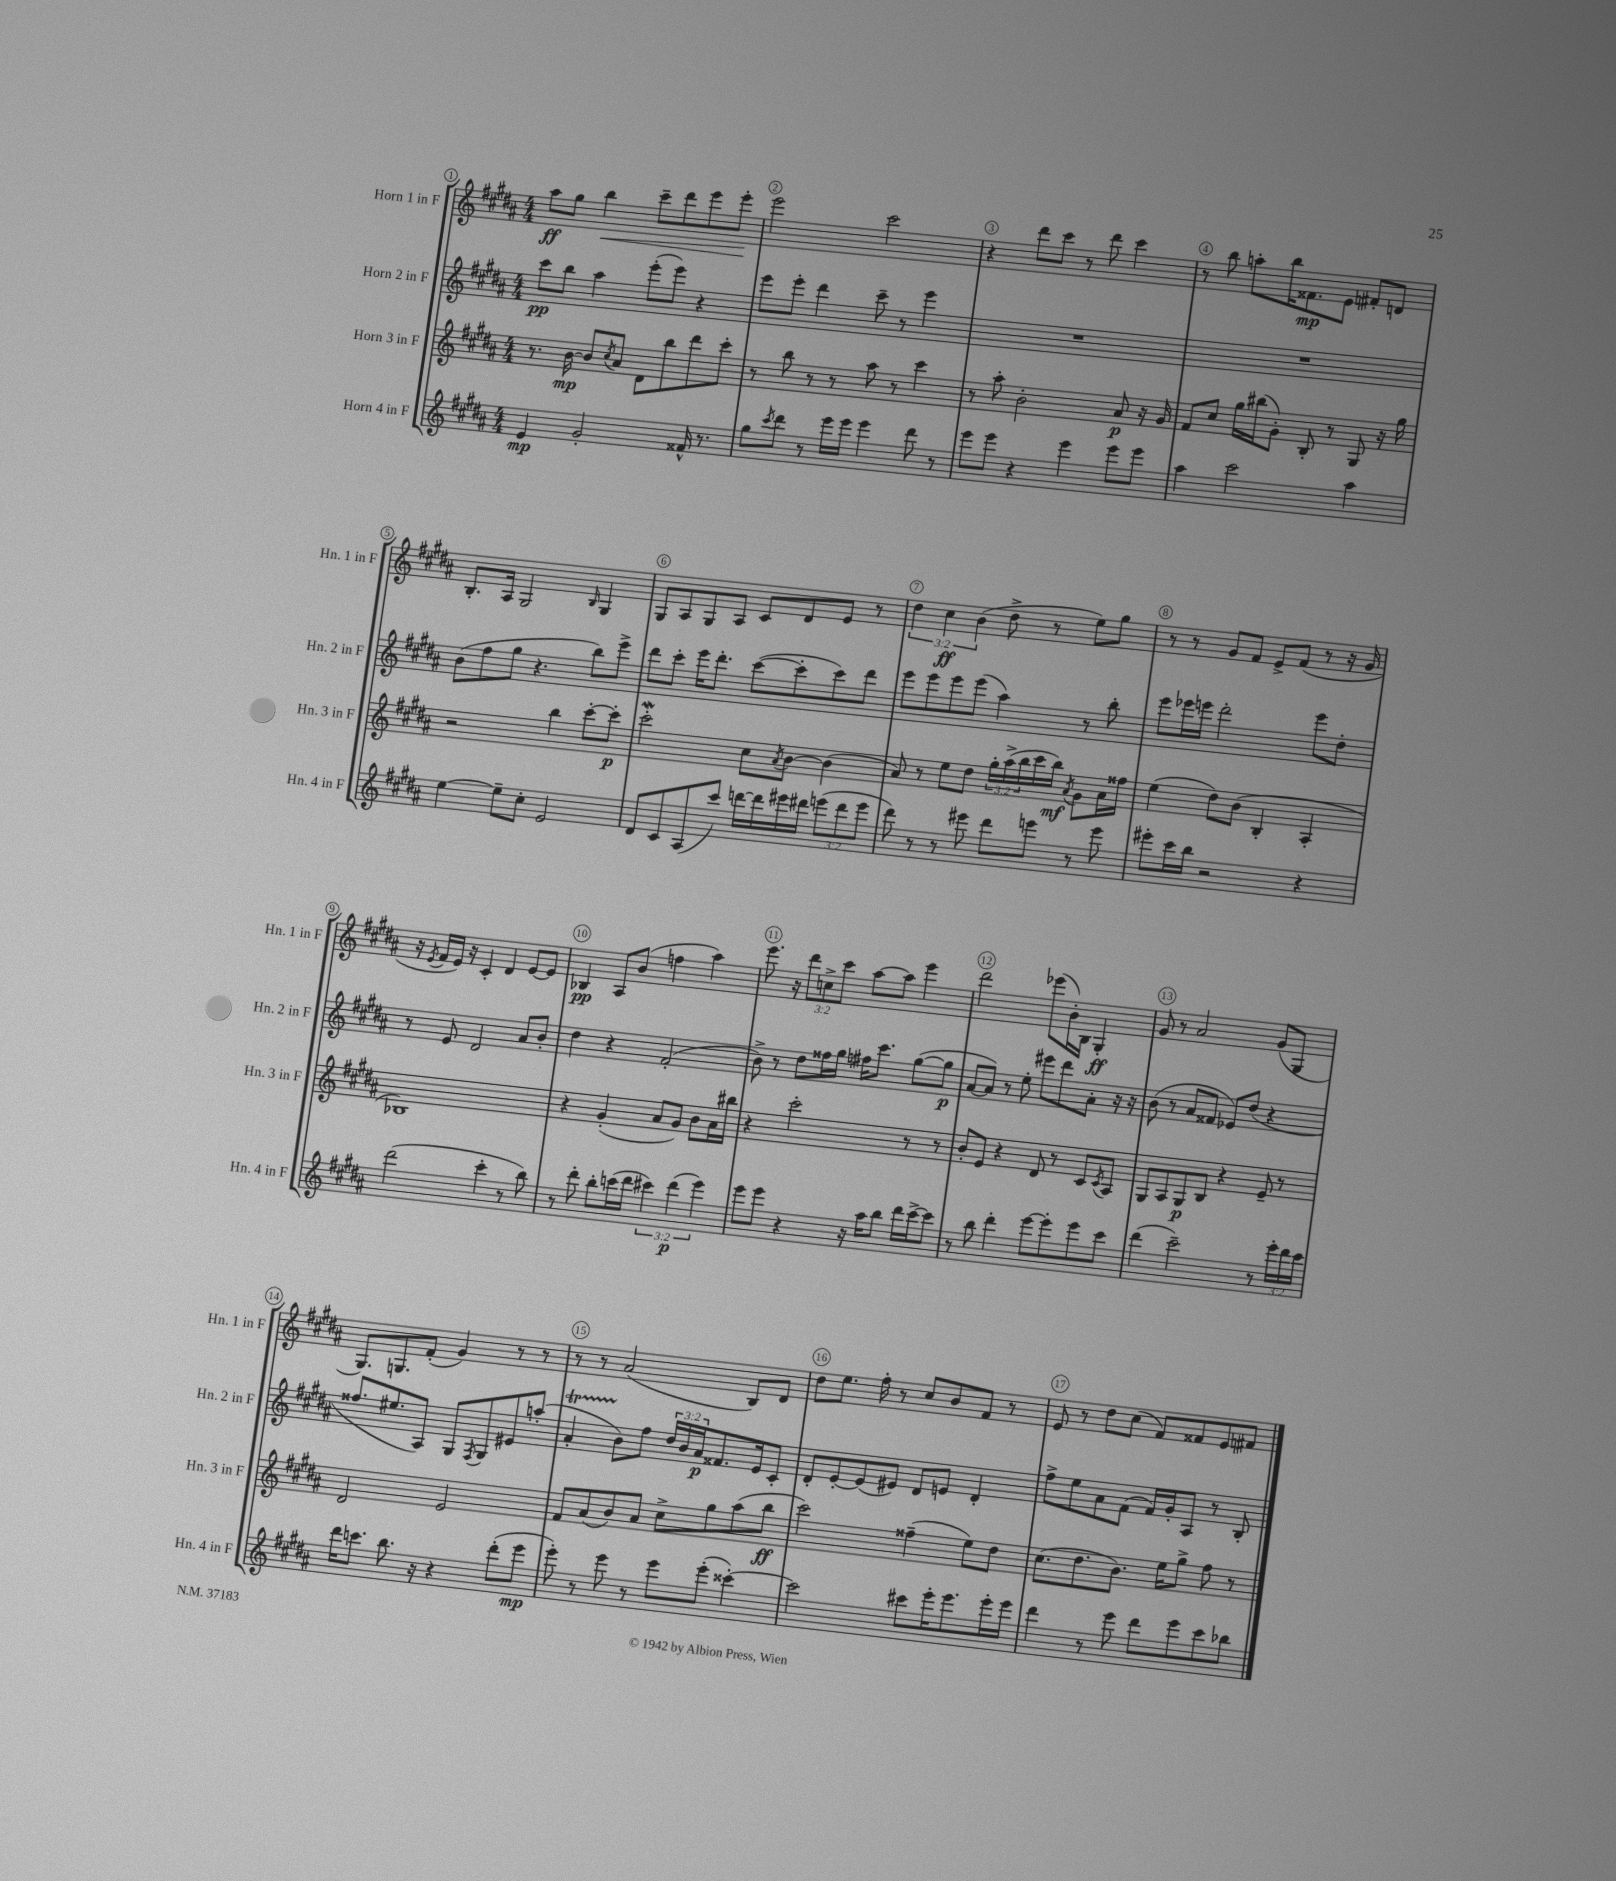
<<
\new StaffGroup <<
\new Staff = "s0" \with { instrumentName = "Horn 1 in F" shortInstrumentName = "Hn. 1 in F" } {
    \clef treble \key b \major \numericTimeSignature \time 4/4 \override Staff.TupletNumber.text = #tuplet-number::calc-fraction-text
    ais''8\ff gis''8 b''4\< cis'''8-- dis'''8 e'''8 e'''8-.\! |
    e'''2 cis'''2 |
    r4 dis'''8 cis'''8 r8 dis'''8 cis'''4 |
    r8 b''8 a''8-. b''16 fisis'8.\mp e'8 fis'8-. d'8 |
    b8.-. ais16 gis2 \grace { b16 } gis4 |
    gis8 ais8 gis8 ais8 cis'8 dis'8 e'8 r8 |
    \tuplet 3/2 { dis''4 cis''4\ff b'4( } dis''8-> r8 e''8) gis''8 |
    r8 r8 gis'8 fis'8 e'8-> fis'8( r8 r16 gis'16 |
    r16 \acciaccatura { e'8 } fis'16 e'16) r16 cis'4-. dis'4 e'8~ e'8 |
    bes4\pp ais8 b'8( f''4 ais''4) |
    e'''8. r16 \tuplet 3/2 { dis'''8 c''8-> cis'''8 } ais''8~ ais''8 e'''4 |
    dis'''2 ees'''8( b'16-.) b16 gis4-.\ff |
    gis'8 r8 ais'2 gis'8( gis8 |
    gis8.) g8. fis'8-.( gis'4) r8 r8 |
    r8 r8 ais'2( b8) dis'8 |
    dis''8 e''8. fis''16-. r8 cis''8 b'8 fis'8 r8 |
    e'8 r8 dis''8 cis''8( fis'8) fisis'8 e'8 fis'8 \bar "|." |
}
\new Staff = "s1" \with { instrumentName = "Horn 2 in F" shortInstrumentName = "Hn. 2 in F" } {
    \clef treble \key b \major \numericTimeSignature \time 4/4 \override Staff.TupletNumber.text = #tuplet-number::calc-fraction-text
    cis'''8\pp b''8 ais''4 e'''8-.( e'''8) r4 |
    e'''8 e'''8-. dis'''4 cis'''8-- r8 e'''4 |
    R1 |
    R1 |
    b'8( fis''8 gis''8 r4. b''8) e'''8-> |
    dis'''8 cis'''8-. e'''16 dis'''8.-. cis'''8~( cis'''8-. cis'''8) dis'''8 |
    e'''8 e'''8 e'''8 e'''8( ais''4) r8 b''8-. |
    e'''8 ees'''16 e'''16 dis'''2-. e'''8 dis''8-. |
    r8 e'8 dis'2 ais'8 b'8-. |
    dis''4 r4 fis'2-.( |
    b'8->) r8 dis''8 fisis''16 gis''16 fis''16 cis'''8. gis''8~( gis''8\p |
    ais'8~ ais'8) r8 e''8-. eis'''8 dis'''8 ais'8-. r16 r16 |
    b'8( r8 ais'8 fisis'8 ees'8) dis''8( r4 |
    fisis''8. eis''8. ais8) gis8 \acciaccatura { fis8 } gis8 eis'8 a''8-.( |
    ais'4-.\startTrillSpan b'8\stopTrillSpan) fis''8 \tuplet 3/2 { dis''16 b'16 ais'16\p } fisis'8. e'16 cis'8-. |
    dis'8-. e'8~-. e'8( eis'8) dis'8 e'8 dis'4-. |
    fis''8-> e''8 ais'8 fis'8( fis'16) gis'16-. ais8 r8 b8-. \bar "|." |
}
\new Staff = "s2" \with { instrumentName = "Horn 3 in F" shortInstrumentName = "Hn. 3 in F" } {
    \clef treble \key b \major \numericTimeSignature \time 4/4 \override Staff.TupletNumber.text = #tuplet-number::calc-fraction-text
    r8. b'16~\mp b'8 \acciaccatura { cis''8 } ais'8 dis'8 b''8 dis'''8 cis'''8-. |
    r8 b''8 r8 r8 ais''8 r8 cis'''4 |
    r8 ais''8-. b'2-. ais'8\p r16 gis'16 |
    fis'8 cis''8 gis''16 bis''16( gis'8-.) b8-. r8 gis8 r16 gis''16 |
    r2 b''4 cis'''8~-. cis'''8-.\p |
    cis'''2-.\mordent cis''8 \acciaccatura { ais'8 } b'8~ b'4( |
    ais'8) r8 e''8 dis''8 \tuplet 3/2 { gis''16-. ais''16->( b''16 } cis'''16 b''16\mf) \acciaccatura { ais'8 } gis'8 ais'16 fisis''16 |
    e''4( dis''8) b'8( b4-. ais4-. |
    bes1) |
    r4 gis'4-.( ais'8 gis'8) b'8 ais'16 bis''16 |
    r4 cis'''2-. r8 r8 |
    b'8-. e'8 r4 dis'8 r8 cis'8 \acciaccatura { cis'8 } ais8 |
    gis8 ais8 gis8\p b8 r4 e'8-- r8 |
    dis'2 e'2 |
    fis'8 ais'8( b'8) ais'8 cis''8-> gis''8 ais''8( b''8\ff |
    cis'''2) fisis''4--( e''8) dis''8 |
    cis''8.( dis''8. b'8.) e''16 gis''8-> fis''8 r8 \bar "|." |
}
\new Staff = "s3" \with { instrumentName = "Horn 4 in F" shortInstrumentName = "Hn. 4 in F" } {
    \clef treble \key b \major \numericTimeSignature \time 4/4 \override Staff.TupletNumber.text = #tuplet-number::calc-fraction-text
    e'4\mp gis'2-. fisis'16-^ r8. |
    gis''8 \acciaccatura { cis'''8 } dis'''8 r8 e'''16 e'''16 e'''4 dis'''8 r8 |
    e'''8 e'''8 r4 e'''4 e'''8 e'''8 |
    ais''4 cis'''2 ais''4 |
    e''4~ e''8-- cis''8-. e'2 |
    dis'8 cis'8 ais8( cis'''8) d'''16~ d'''16 eis'''16 dis'''16 \tuplet 3/2 { e'''8( dis'''8 e'''8 } |
    dis'''8) r8 r8 eis'''8 dis'''8 e'''8 r8 e'''8 |
    eis'''8-. cis'''16 b''16 r2 r4 |
    dis'''2( cis'''4-. r8 b''8) |
    r8 dis'''8-. b''8-. c'''16( dis'''16 \tuplet 3/2 { cis'''4) dis'''4\p( e'''4) } |
    e'''8 e'''8 r4 r16 ais''16 b''8 dis'''16 cis'''16~-> cis'''8 |
    r8 b''8 dis'''4-. e'''8~ e'''8-. e'''8 cis'''8 |
    dis'''4( cis'''2--) r8 \tuplet 3/2 { e'''16-. dis'''16 cis'''16 } |
    dis'''16 c'''8. b''8. r16 r4 dis'''8-.( e'''8\mp |
    e'''8-.) r8 e'''8 r8 e'''8 e'''8-.( cisis'''4~-.) |
    cisis'''2 cis'''8 e'''16-. e'''8. e'''16-. e'''16 |
    dis'''4 r8 e'''8 dis'''8 e'''8 cis'''8 bes''8 \bar "|." |
}
>>
>>
\layout { \context { \Score \override BarNumber.break-visibility = ##(#f #t #t) barNumberVisibility = #all-bar-numbers-visible \override BarNumber.stencil = #(make-stencil-circler 0.1 0.3 ly:text-interface::print) } }
